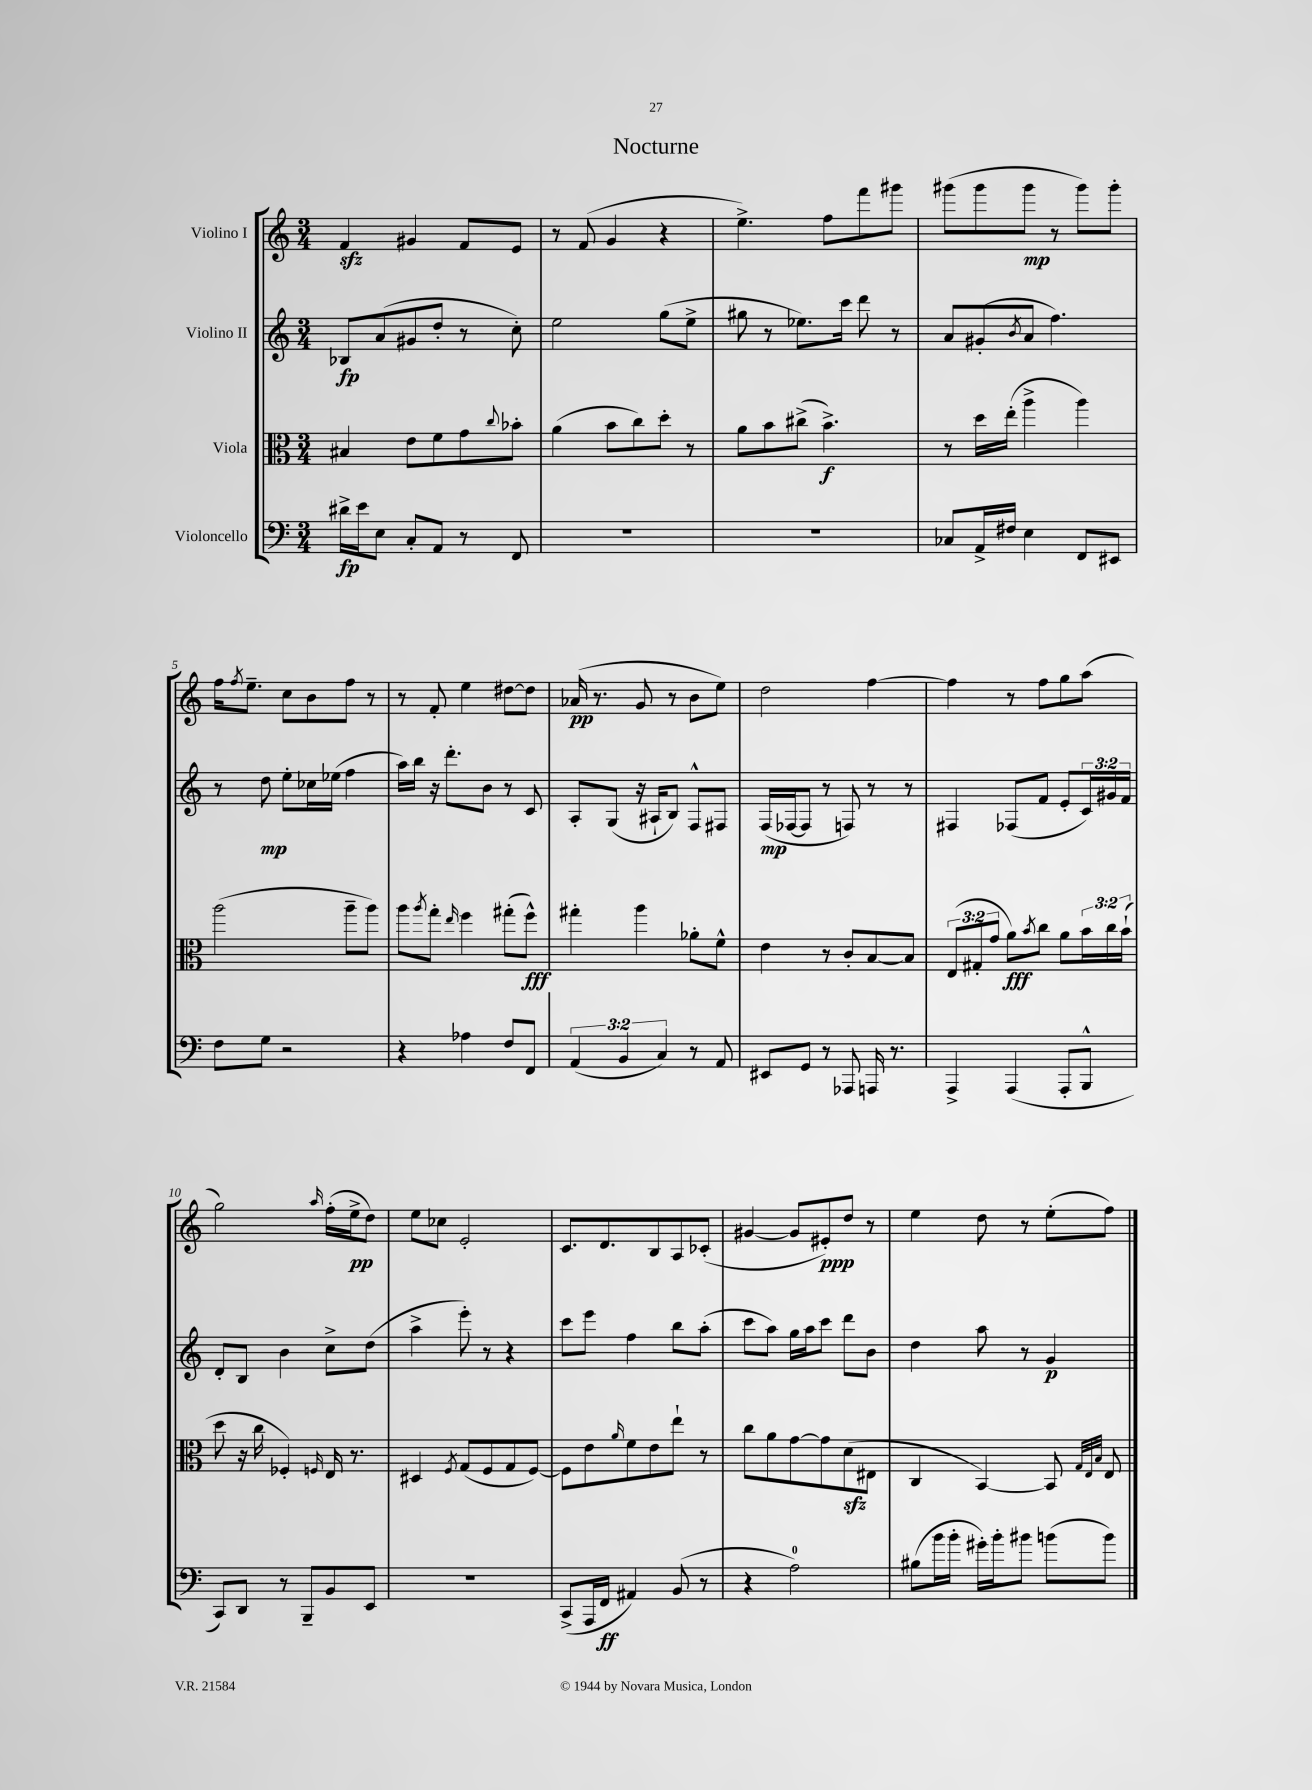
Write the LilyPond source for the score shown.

\header { title = "Nocturne" }
<<
\new StaffGroup <<
\new Staff = "s0" \with { instrumentName = "Violino I" } {
    \clef treble \key c \major \numericTimeSignature \time 3/4
    f'4\sfz gis'4 f'8 e'8 |
    r8 f'8( g'4 r4 |
    e''4.->) f''8 f'''8 gis'''8 |
    gis'''8( gis'''8 gis'''8\mp r8 gis'''8) gis'''8-. |
    f''16 \acciaccatura { f''8 } e''8.-- c''8 b'8 f''8 r8 |
    r8 f'8-. e''4 dis''8~ dis''8 |
    aes'16\pp( r8. g'8 r8 b'8 e''8) |
    d''2 f''4~ |
    f''4 r8 f''8 g''8 a''8( |
    g''2) \grace { a''16 } f''16-.( e''16->\pp d''8) |
    e''8 ces''8 e'2-. |
    c'8. d'8. b8 a8 ces'8-.( |
    gis'4~ gis'8 eis'8-.\ppp) d''8 r8 |
    e''4 d''8 r8 e''8-.( f''8) \bar "|." |
}
\new Staff = "s1" \with { instrumentName = "Violino II" } {
    \clef treble \key c \major \numericTimeSignature \time 3/4 \override Staff.TupletNumber.text = #tuplet-number::calc-fraction-text
    bes8\fp a'8( gis'8 d''8-. r8 c''8-.) |
    e''2 g''8( e''8-> |
    gis''8 r8 ees''8.) c'''16 d'''8 r8 |
    a'8 gis'8-.( \acciaccatura { b'8 } a'8 f''4.) |
    r8 d''8\mp e''8-. ces''16 ees''16( f''4 |
    a''16) b''16 r16 d'''8.-. b'8 r8 c'8 |
    a8-. g8( r16 ais16-! b8) f8-^ fis8 |
    f16\mp( fes16~ fes8 r8 f8) r8 r8 |
    fis4 fes8( f'8 e'8-. \tuplet 3/2 { c'16) gis'16 f'16 } |
    d'8-. b8 b'4 c''8-> d''8( |
    a''4-> e'''8-.) r8 r4 |
    c'''8 e'''8 f''4 b''8 a''8-.( |
    c'''8 a''8) g''16 a''16 c'''8 d'''8 b'8 |
    d''4 a''8 r8 g'4\p \bar "|." |
}
\new Staff = "s2" \with { instrumentName = "Viola" } {
    \clef alto \key c \major \numericTimeSignature \time 3/4 \override Staff.TupletNumber.text = #tuplet-number::calc-fraction-text
    bis4 e'8 f'8 g'8 \appoggiatura { c''8 } bes'8-. |
    a'4( b'8 c''8) d''8-. r8 |
    a'8 b'8 cis''8->( b'4.->\f) |
    r8 d''16 e''16-.( a''4-> a''4) |
    a''2( a''8-- a''8) |
    a''8 \acciaccatura { a''8 } g''8-. \grace { e''16 } f''4 gis''8-.( f''8-^\fff) |
    gis''4-. a''4 aes'8-. f'8-^ |
    e'4 r8 c'8-. b8~ b8 |
    \tuplet 3/2 { e8( gis8-. g'8 } a'8\fff) \acciaccatura { b'8 } c''8 a'8 \tuplet 3/2 { b'16 c''16 b'16-!( } |
    d''8 r16 c''16 fes4-.) \grace { f16 } e16 r8. |
    dis4 \acciaccatura { f8 } g8( f8 g8 f8~) |
    f8 e'8 \grace { a'16 } f'8 e'8 e''8-! r8 |
    c''8 a'8 g'8~ g'8 d'8\sfz( eis8 |
    c4 b,4~) b,8 \grace { g32 e32 b32 } e8 \bar "|." |
}
\new Staff = "s3" \with { instrumentName = "Violoncello" } {
    \clef bass \key c \major \numericTimeSignature \time 3/4 \override Staff.TupletNumber.text = #tuplet-number::calc-fraction-text
    dis'16->\fp e'16 e8 c8-. a,8 r8 f,8 |
    R2. |
    R2. |
    ces8 a,16-> fis16 e4 f,8 eis,8 |
    f8 g8 r2 |
    r4 aes4 f8 f,8 |
    \tuplet 3/2 { a,4( b,4 c4) } r8 a,8 |
    eis,8 g,8 r8 aes,,8 a,,16 r8. |
    a,,4-> a,,4( a,,8-. b,,8-^ |
    c,8) d,8 r8 b,,8-- b,8 e,8 |
    R2. |
    c,8->( a,,16 f,16\ff ais,4) b,8( r8 |
    r4 a2-0) |
    bis8( b'16 b'16-. gis'16-.) b'16-. bis'8 b'8( b'8) \bar "|." |
}
>>
>>
